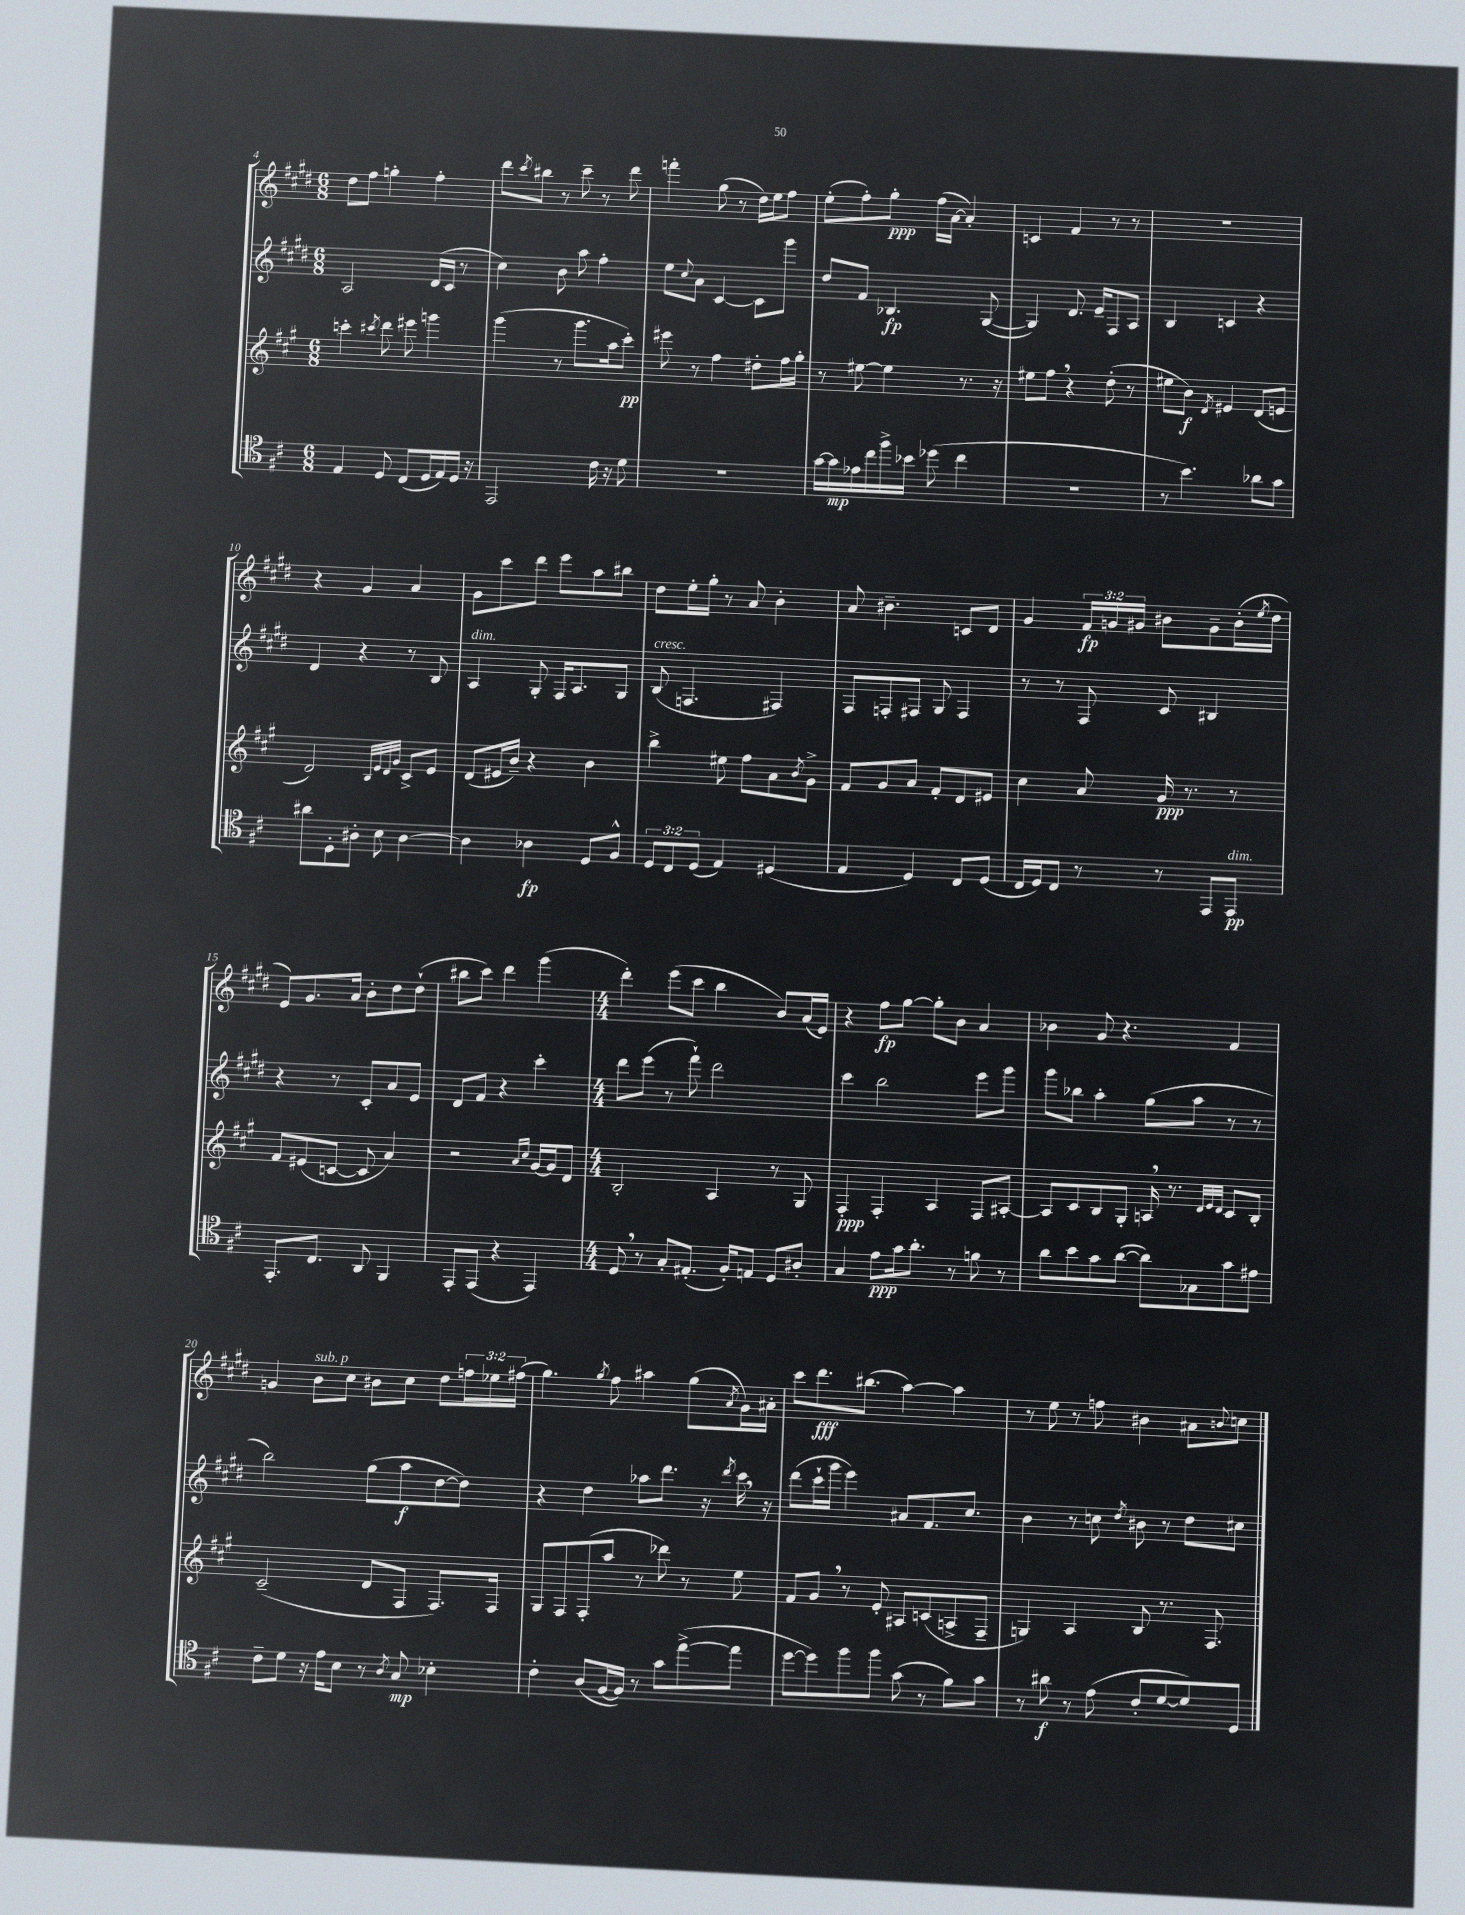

**kern	**kern	**kern	**kern
*staff4	*staff3	*staff2	*staff1
*clefC4	*clefG2	*clefG2	*clefG2
*k[f#c#]	*k[f#c#g#]	*k[f#c#g#d#]	*k[f#c#g#d#]
*M6/8	*M6/8	*M6/8	*M6/8
4E/	4ccc'\	2A/	8dd#\L
.	.	.	8ff#\J
.	8qccc#/	.	.
8D/	8ddd\	.	4gg'\
(8C#/L	8eee#\	.	.
16D/L	4ggg\	(16d#/LL	4ff#'\
16E/)	.	16c#/JJ	.
16D/JJ	.	8r	.
16r	.	.	.
=	=	=	=
2EE/	(4ggg#\	4cc#\)	8ddd#\L
.	.	.	8qccc#/
.	.	.	8bb#\J
.	8r	8b\	8r
.	8.ggg#\L	8aa\	8ccc#~\
16c#\	.	4ff#'\	8r
16r	16aa\k	.	.
8d\	8ccc#'\J)	.	8ddd#\
=	=	=	=
2.r	8eee#\	8ee\L	4fff'\
.	.	8qqcc#/	.
.	8r	8a\J	.
.	4ff#\	[4c#/	(8gg#\
.	.	.	8r
.	8dd#'\L	8c#\]L	16dd#\LL)
.	.	.	16ee\J
.	16ff#\L	8ggg#\J	8ff#\J
.	16gg#'\JJ	.	.
=	=	=	=
[16g\LL	8r	8dd#/L	(8ee'\L
16g\]	.	.	.
16e-\	[8ee#\	8f#/J	8ff#'\)
16cc#\	.	.	.
16ff#^\	4ee#\]	4.B-/	8gg#'\J
16b-\JJ	.	.	.
(8dd-\	.	.	(16ff#\LL
.	.	.	[16a\JJ
4cc#\	8.r	.	4a'/])
.	.	([8G#/	.
.	16r	.	.
=	=	=	=
2.r	8ee#\L	4G#/])	4c/
.	8ff#\J	.	.
.	4r	8.d#/	4f#/
.	.	16e~/LK	.
.	(8dd'\	8F#/	8r
.	8r	8A/J	8r
=	=	=	=
8r	8ee#\L	4B/	2.r
4.b\)	8b\J)	.	.
.	8qd/	.	.
.	4e#/	4c/	.
8a-\L	(8d/L	4r	.
8g\J	8e/J	.	.
=	=	=	=
8a#\L	2d/)	4d#/	4r
8D'\	.	.	.
8A#'\J	.	4r	4g#/
8B\	.	.	.
.	32qqB/LLL	.	.
.	32qqe/	.	.
.	32qqd/	.	.
.	32qqg#/JJJ	.	.
[4A#\	8c#^/L	8r	4a/
.	8e/J	8B/	.
=	=	=	=
4A#\]	(8d/L	4A/	8g#\L
.	16e#/L	.	8ccc#\
.	16b~/JJ)	.	.
4A-\	4r	8G#'/	8ddd#\J
.	.	16F#/LK	8eee\L
.	.	8.A/	.
8D/L	4b\	.	8aa\
8F#^^/J	.	8G#/J	8bb#\J
=	=	=	=
12D/L	4bb^\	(8B/	8dd#\L
12C#/	.	.	.
.	.	4.F/	16ee'\L
(12D/J	.	.	.
.	.	.	16gg#'\JJ
4E/)	8ee#\	.	8r
.	8ff#\L	.	8a/
(4D#/	8a\	4F#/)	4b'\
.	8qb/	.	.
.	8g#^\J	.	.
=	=	=	=
4E/	8f#/L	8F#/L	8a/
.	8g#/	8F'/	4.b#~\
4D/)	8a/J	8F#/J	.
.	8f#'/L	8G#/	.
8C#/L	8d/	4F#/	8c/L
(8D/J	8e#/J	.	8d#/J
=	=	=	=
16C#/LL	4cc#\	8r	4g#/
16D/J)	.	.	.
8C#/J	.	8r	.
8r	8a/	8F#/	24f#/LL
.	.	.	24g/
.	.	.	24g#/JJ
8r	16g#/	8c#/	8b#\L
.	8.r	.	.
8EE/L	.	4B#/	8g#~\
8EE/J	8r	.	(16b#'\L
.	.	.	8qee/
.	.	.	16dd#\JJ
=	=	=	=
8.EE'/L	8f#/L	4r	8e/L)
.	(8e#/	.	8.g#/
8.C#/J	.	.	.
.	[8c/J	8r	.
.	.	.	16a/Jk
8AA/	8c/]	8c#'/L	8b'\L
4FF#/	4a/)	8a/	8dd#\
.	.	8e/J	(8dd#`\J
=	=	=	=
8EE'/L	2r	8d#/L	8bb#\L
(8EE/J	.	8f#/J	8ccc#\J)
4r	.	4r	4ddd#\
.	16qqa/LL	.	.
.	16qqcc#/JJ	.	.
4EE/)	[16g#/LL	4ccc#'\	(4ggg#\
.	16g#/]J	.	.
.	8d/J	.	.
=	=	=	=
*M4/4	*M4/4	*M4/4	*M4/4
8D/	2B'/	8ddd#\L	4ddd#'\)
8r	.	(8eee\J	.
8G'/L	.	8r	(8eee\L
(8.E#'/J	.	8fff#`\)	8ccc#\J
.	4A/	2ddd#\	4bb\
16F#'/LK)	.	.	.
8E/J	.	.	.
8D/L	8r	.	8b/L)
8A#'/J	8G#/	.	(16a/L
.	.	.	16e/JJ)
=	=	=	=
4G/	4F#'/	4ccc#\	4r
8e\L	4F#'/	2bb\	8ff#\L
16g\k	.	.	[8gg#\J
8.a'\J	.	.	.
.	4A/	.	8gg#'\]L
8r	.	.	8b\J
8f\	8F#/L	8eee\L	4a/
8r	[8A#'/J	8ggg#\J	.
=	=	=	=
8a\L	8A#/]L	8ggg#\L	4b-\
8b\	8c#/	8bb-\J	.
8g\	8B/	4aa'\	8g#/
([8a\J	8G#'/J	.	4.r
8a\]L)	16A/	(8gg#\L	.
.	8.r	.	.
8G-\	.	8aa\J	.
.	32qqd/LLL	.	.
.	32qqe/	.	.
.	32qqd/JJJ	.	.
8g\	8c#/L	8r	4f#/
8e#\J	8B'/J	8r	.
=	=	=	=
8c#~\L	(2c#~/	2bb\)	4g/
8d\J	.	.	.
16r	.	.	8b\L
16e\LK	.	.	.
8B\J	.	.	8cc#\J
8r	8d/L	(8gg#\L	8b#\L
8qA/	.	.	.
8G/	8F#/J	8aa\	8cc#\J
4B-'\	8.F#/L)	[8dd#\	8dd#\L
.	.	8dd#\]J)	24ff\L
.	.	.	24ee-\
.	16F#/Jk	.	.
.	.	.	(24ff#\JJ
=	=	=	=
4c#'\	8G#/L	4r	4.gg#\)
.	8F#/	.	.
(8A/L	(8F#'/	4dd#\	.
.	.	.	8qgg#/
[16F#/L	8aa/J	.	8ff#\
16F#/]JJ)	.	.	.
8r	8r	8aa-\L	4aa#\
8g\L	8ddd-\)	8.ddd#\J	.
([8ee^\	8r	.	(8gg#\L
.	.	16r	.
.	.	8qddd#/	8qa/
8ee\]J	8ee\	16ccc#\	16g#\L)
.	.	16r	16a#'\JJ
=	=	=	=
[8dd\L	8f#/L	(8ddd#\L	8ccc#\L
8dd\])	8g#/J	16ccc#`\L	8.ddd#\
.	.	16ggg#\JJ	.
8ff#\	8r	4eee\)	.
.	.	.	(8.bb#\J
8ff#\J	8e'/	.	.
(8g\	8A#/L	8a#/L	[4aa\)
8r	(8c/	8.f#/	.
8f#\L)	8A^/	.	4aa\]
.	.	8.cc#/J	.
8g\J	8F#~/J	.	.
=	=	=	=
8r	4G/)	4b\	8r
8a#\	.	.	8ee\
8r	4A/	8r	8r
(8e\	.	8cc\	8ff\
.	.	8qdd#/	.
8c#'/L	8B/	8b#\	4b#\
[8d/	8.r	8r	.
8d/])	.	8dd#\L	8a#\L
.	8.F#/	.	.
.	.	.	8qqb/
8D/J	.	8cc#\J	8cc\J
==	==	==	==
*-	*-	*-	*-
